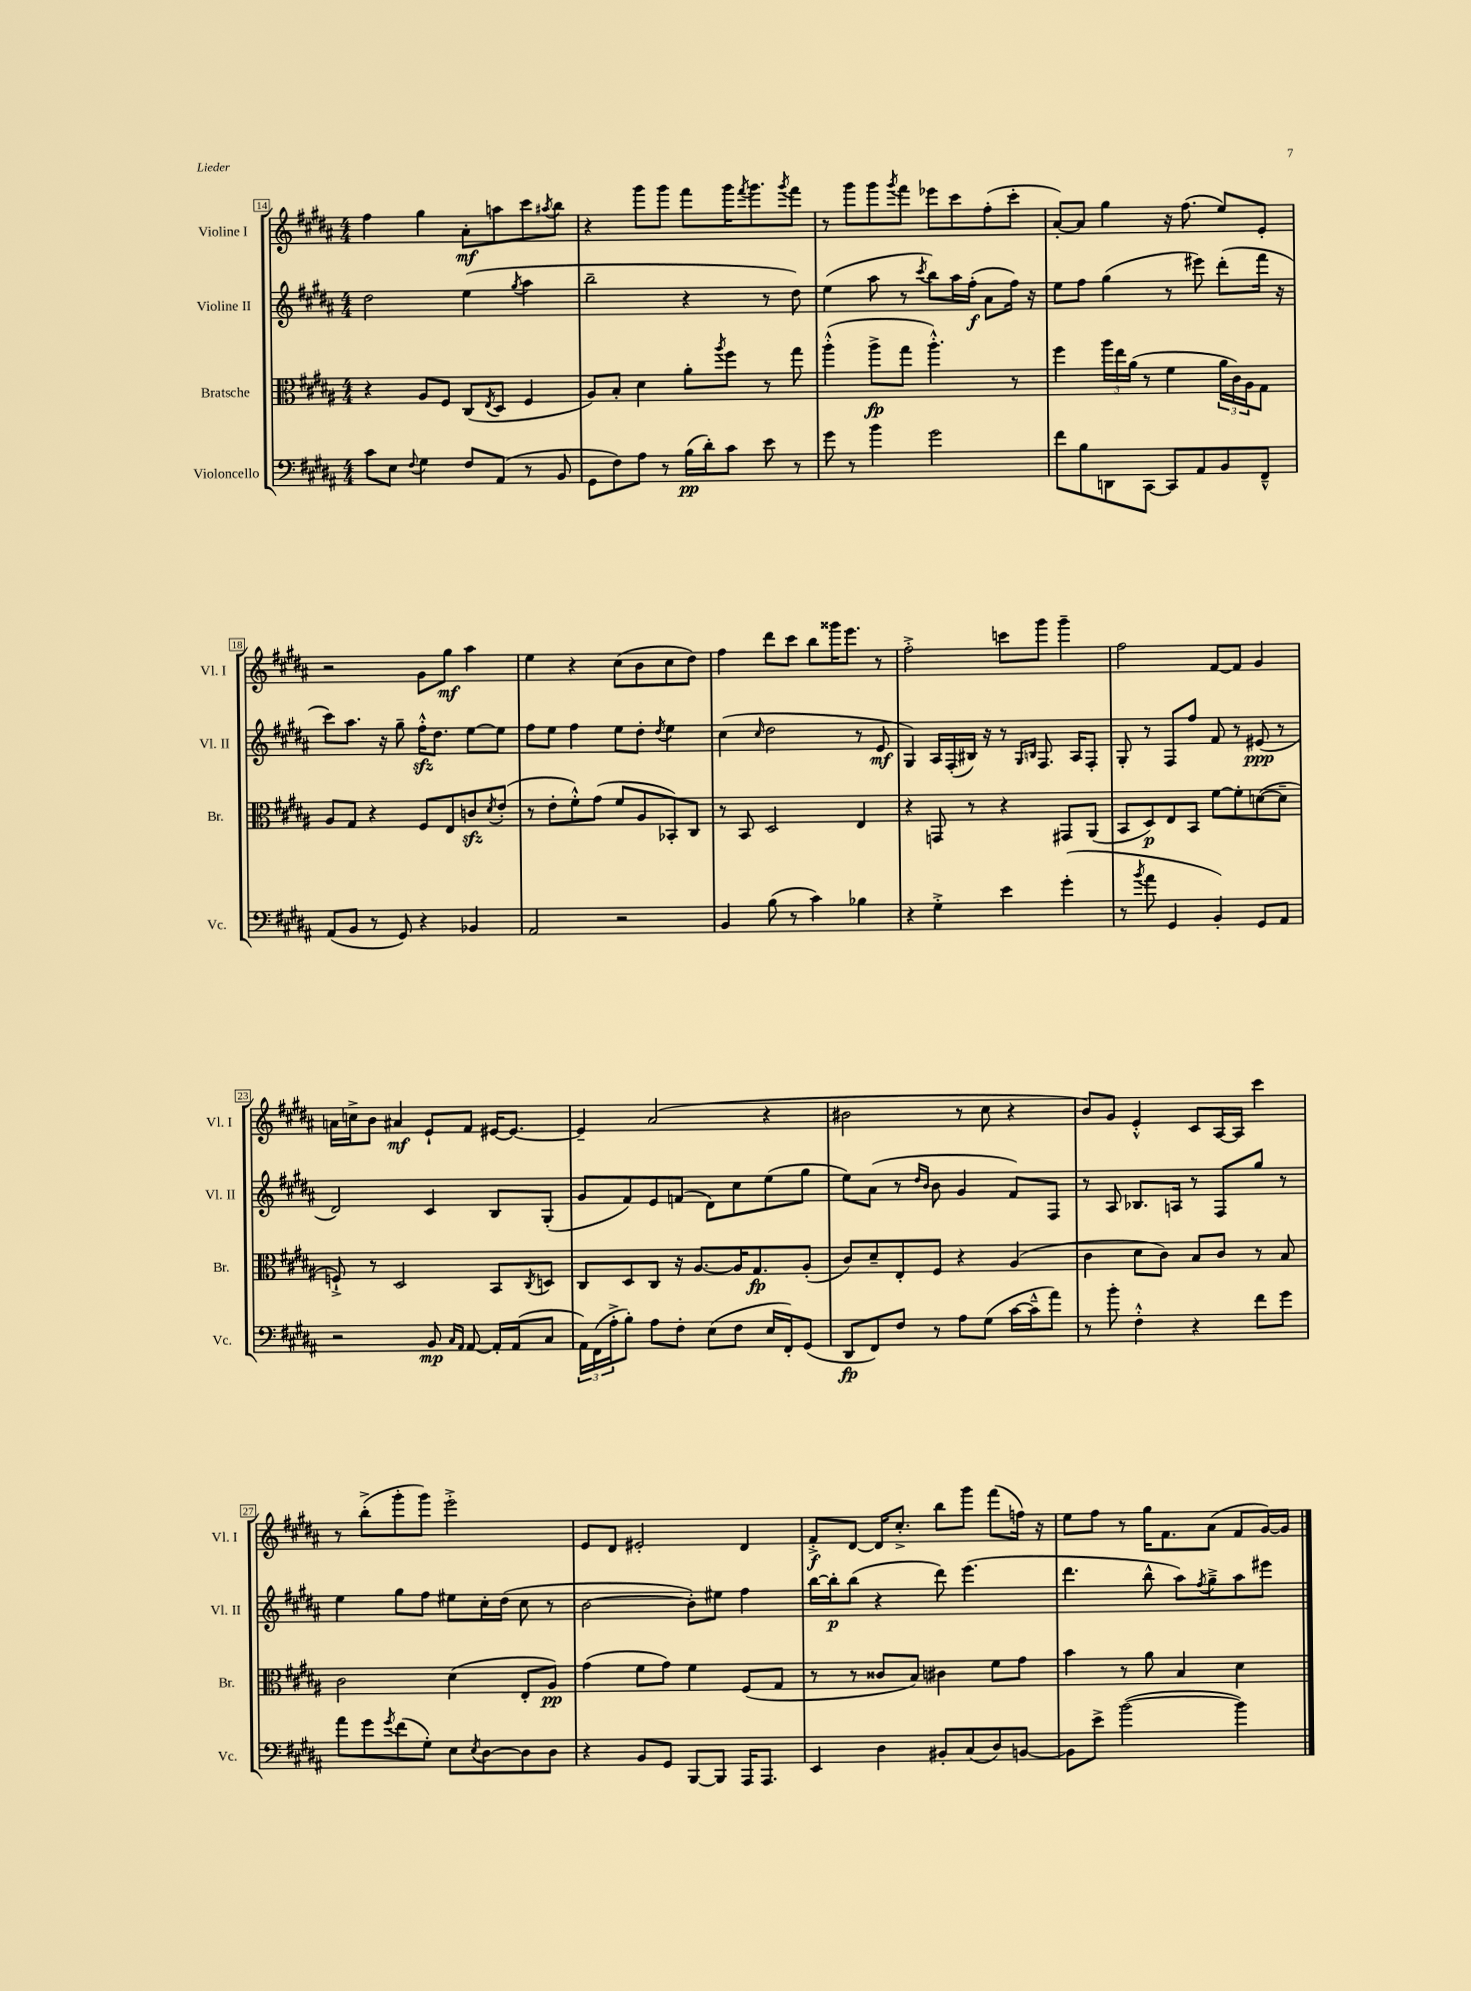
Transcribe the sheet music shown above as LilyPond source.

<<
\new StaffGroup <<
\new Staff = "s0" \with { instrumentName = "Violine I" shortInstrumentName = "Vl. I" } {
    \clef treble \key b \major \numericTimeSignature \time 4/4
    fis''4 gis''4 ais'8-.\mf a''8 cis'''8 \acciaccatura { ais''8 } b''8 |
    r4 gis'''8 gis'''8 fis'''8 gis'''16 \acciaccatura { fis'''8 } gis'''8. \acciaccatura { gis'''8 } fis'''8 |
    r8 gis'''8 gis'''8 \acciaccatura { gis'''8 } fis'''8 ees'''8 cis'''8 fis''8-.( cis'''8-. |
    ais'8~-.) ais'8 gis''4 r16 fis''8.( e''8) e'8-. |
    r2 gis'8 gis''8\mf ais''4 |
    e''4 r4 cis''8( b'8 cis''8 dis''8) |
    fis''4 dis'''8 cis'''8 b''8 gisis'''16 e'''8. r8 |
    fis''2-.-> c'''8 gis'''8 gis'''4-- |
    fis''2 fis'8~ fis'8 gis'4 |
    a'16 c''16-> b'8 ais'4\mf e'8-! fis'8 eis'16~ eis'8.~ |
    eis'4-- ais'2( r4 |
    bis'2 r8 cis''8 r4 |
    b'8) gis'8 e'4-.-^ cis'8 ais16~ ais16 cis'''4 |
    r8 b''8-.->( gis'''8-. gis'''8) e'''2-.-> |
    e'8 dis'8 eis'2-. dis'4 |
    fis'8-.->\f dis'8~ dis'16 cis''8.-.-> b''8 gis'''8 fis'''8( f''16) r16 |
    e''8 fis''8 r8 gis''16 fis'8. ais'8( fis'8 gis'16~) gis'16 \bar "|." |
}
\new Staff = "s1" \with { instrumentName = "Violine II" shortInstrumentName = "Vl. II" } {
    \clef treble \key b \major \numericTimeSignature \time 4/4
    dis''2 e''4( \acciaccatura { gis''8 } ais''4 |
    b''2-- r4 r8 dis''8) |
    e''4( ais''8 r8 \acciaccatura { cis'''8 } b''8) ais''16 fis''16-.\f( ais'8 fis''16) r16 |
    e''8 fis''8 gis''4( r8 eis'''8) dis'''8-.( fis'''16 r16 |
    cis'''8) ais''8. r16 gis''8-- fis''16-.-^\sfz dis''8. e''8~ e''8 |
    fis''8 e''8 fis''4 e''8 dis''8-. \acciaccatura { dis''8 } e''4 |
    cis''4( \grace { cis''16 } dis''2 r8 e'8\mf |
    gis4) ais16 fis16-.( bis16) r16 r8 \grace { gis16 b16 } fis8. ais16 fis8-. |
    gis8-. r8 fis8 fis''8 fis'8 r8 eis'8\ppp( r8 |
    dis'2) cis'4 b8 gis8-.( |
    gis'8 fis'8) e'8 f'8( dis'8) cis''8 e''8( gis''8 |
    e''8) ais'8( r8 \grace { dis''16 b'16 } b'8 gis'4 fis'8) fis8 |
    r8 ais8 bes8. a16 r8 fis8 gis''8 r8 |
    e''4 gis''8 fis''8 eis''8 cis''16-. dis''16( cis''8 r8 |
    b'2~ b'8-.) eis''8 fis''4 |
    b''16~ b''16-.\p b''8( r4 dis'''8) e'''4.( |
    dis'''4. b''8-^ ais''8) \acciaccatura { fis''8 } gis''8---> ais''8 eis'''8 \bar "|." |
}
\new Staff = "s2" \with { instrumentName = "Bratsche" shortInstrumentName = "Br." } {
    \clef alto \key b \major \numericTimeSignature \time 4/4
    r4 ais8 fis8 cis8( \acciaccatura { e8 } dis8 fis4 |
    ais8) b8-. dis'4 ais'8-. \acciaccatura { ais''8 } fis''8 r8 gis''8 |
    ais''4-.-^( ais''8->\fp gis''8 ais''4.-.-^) r8 |
    fis''4 \tuplet 3/2 { ais''16 e''16 ais'16( } r8 fis'4 \tuplet 3/2 { ais'16 cis'16) ais16 } gis8 |
    ais8 gis8 r4 fis8 e8 c'8\sfz \acciaccatura { dis'8 } e'8-.( |
    r8 e'8-. fis'8-.-^) gis'8( fis'8 ais8 bes,8-.) cis8 |
    r8 b,8 dis2 e4 |
    r4 g,8 r8 r4 gis,8 ais,8( |
    b,8 dis8\p) e8 b,8 fis'8~ fis'8-. d'8~( d'8-- |
    f8-!->) r8 dis2 b,8 \acciaccatura { cis8 } d8 |
    cis8 dis8 cis8 r16 ais8.~ ais16 gis8.\fp ais8-.( |
    cis'8) dis'8-- e8-. fis8 r4 ais4( |
    cis'4 dis'8 cis'8) b8 cis'8 r8 b8 |
    cis'2 dis'4( e8-. ais8\pp) |
    gis'4( fis'8 gis'8) fis'4 fis8( gis8 |
    r8 r8 cisis'8 b8) cis'4 fis'8 gis'8 |
    b'4 r8 ais'8 b4 dis'4 \bar "|." |
}
\new Staff = "s3" \with { instrumentName = "Violoncello" shortInstrumentName = "Vc." } {
    \clef bass \key b \major \numericTimeSignature \time 4/4
    cis'8 e8 \appoggiatura { fis8 } gis4 fis8 ais,8( r8 b,8 |
    gis,8 fis8) ais8 r8 b16\pp( dis'16-.) cis'8 e'8 r8 |
    gis'8 r8 b'4 gis'2 |
    fis'8 b8 d,8 cis,8~ cis,8 ais,8 b,8 fis,8---^ |
    ais,8( b,8 r8 gis,8) r4 bes,4 |
    ais,2 r2 |
    b,4 b8( r8 cis'4) bes4 |
    r4 gis4-.-> e'4 gis'4-.( |
    r8 \acciaccatura { b'8 } ais'8 gis,4 b,4-.) gis,8 ais,8 |
    r2 b,8\mp \grace { cis16 ais,16 } ais,8~ ais,16-. ais,16( cis8 |
    \tuplet 3/2 { ais,16) fis,16( ais16-.-> } b8-.) ais8 fis8-. e8( fis8 e16 fis,16-.) gis,8( |
    dis,8\fp fis,8) fis8 r8 ais8 gis8( cis'16~ cis'16---^ ais'8) |
    r8 b'8-. fis4-.-^ r4 fis'8 gis'8 |
    ais'8 gis'8 \acciaccatura { gis'8 } fis'8( gis8-.) e8 \acciaccatura { e8 } dis8~ dis8 dis8 |
    r4 b,8 gis,8 b,,8~ b,,8 ais,,16 ais,,8. |
    e,4 dis4 bis,8-. cis8( dis8) b,8~ |
    b,8 e'8-> b'2~( b'4) \bar "|." |
}
>>
>>
\layout { \context { \Score currentBarNumber = #14 \override BarNumber.stencil = #(make-stencil-boxer 0.1 0.3 ly:text-interface::print) } }
